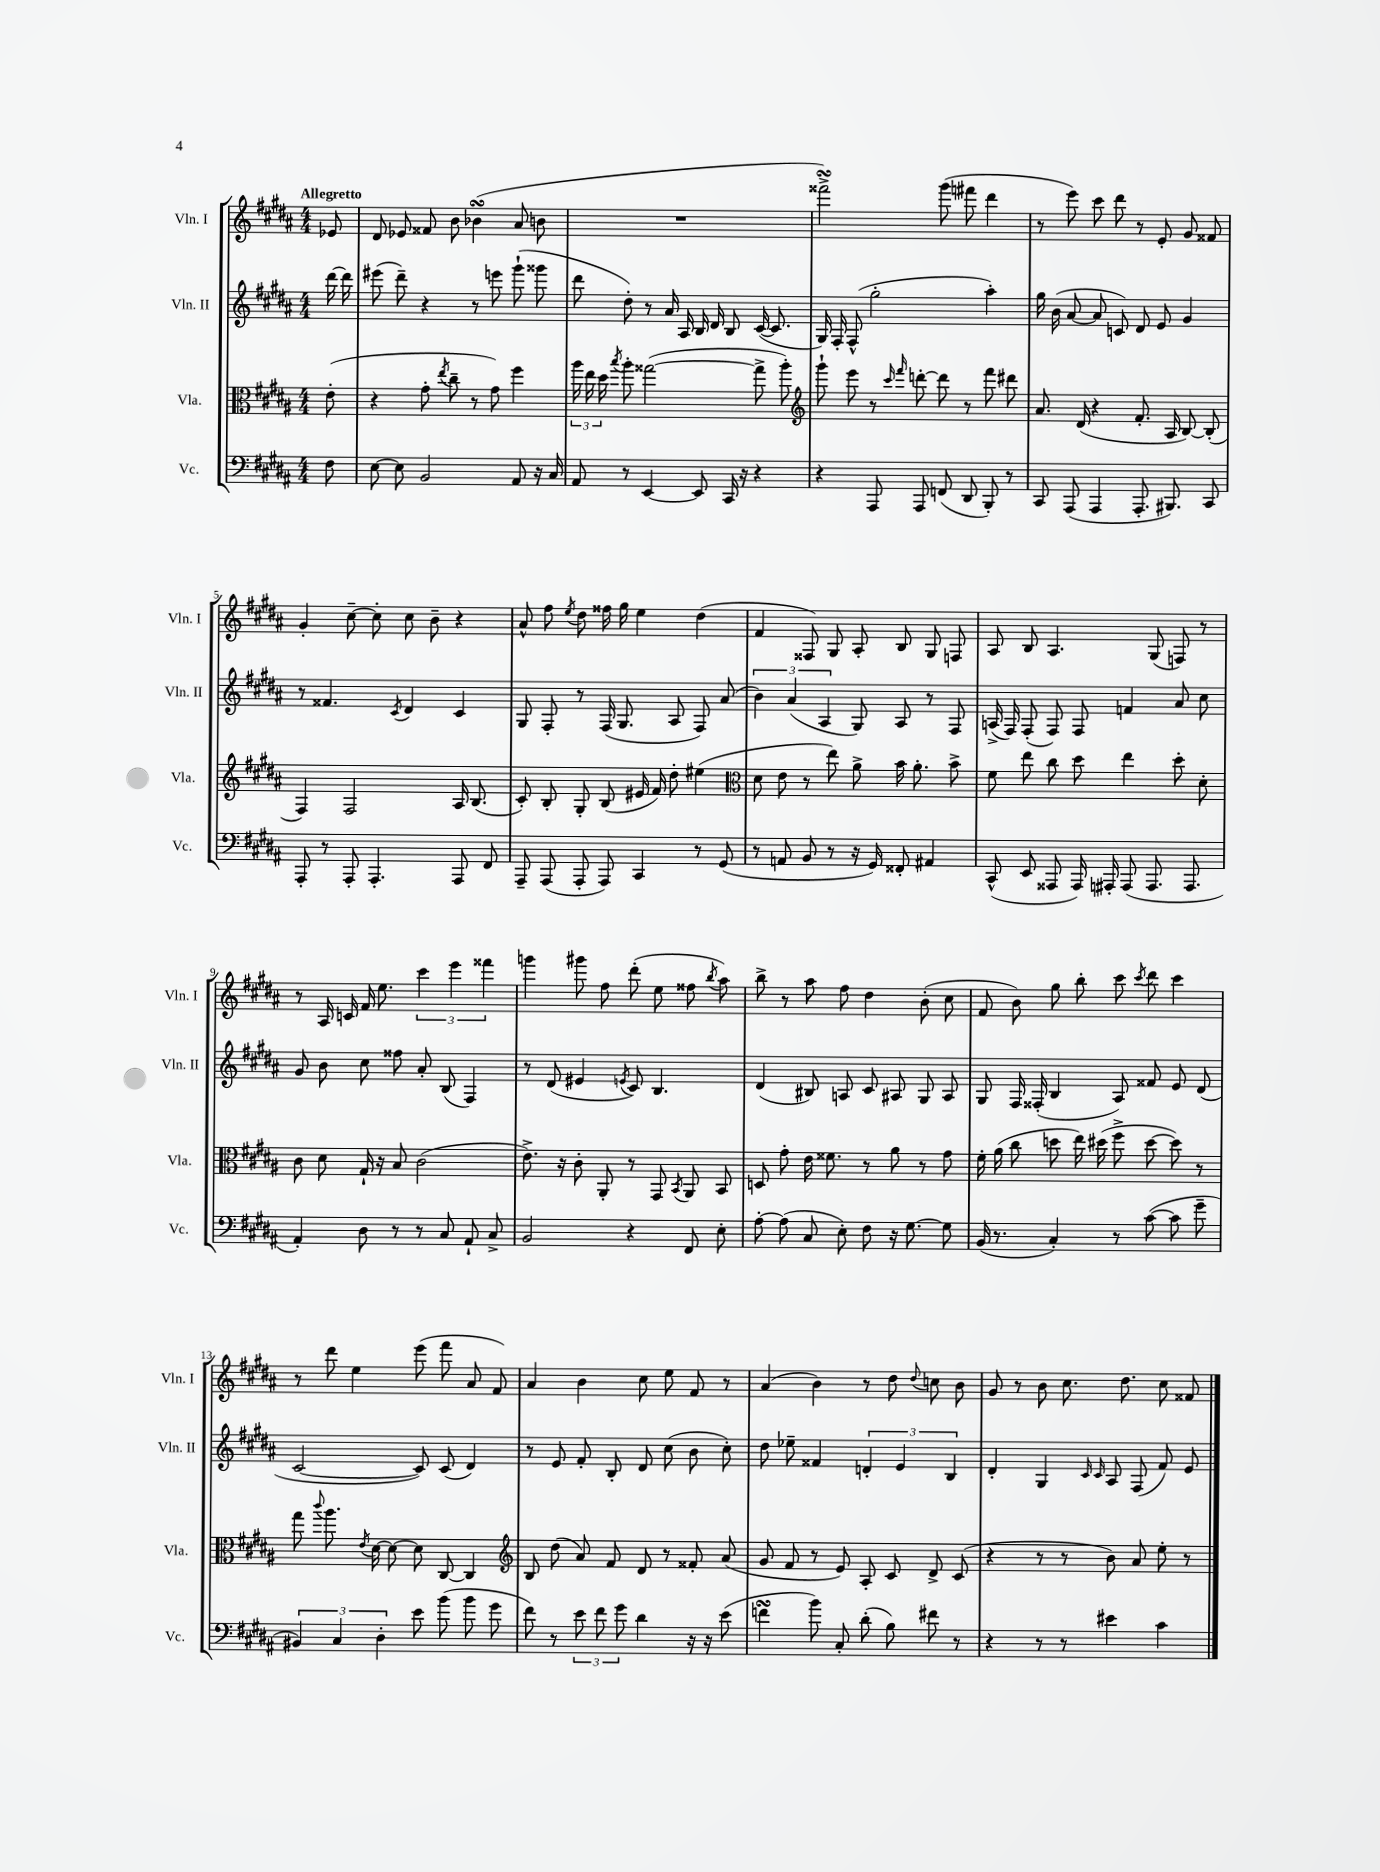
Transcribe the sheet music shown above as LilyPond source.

<<
\new StaffGroup <<
\new Staff = "s0" \with { instrumentName = "Vln. I" shortInstrumentName = "Vln. I" } {
    \clef treble \key b \major \numericTimeSignature \time 4/4 \partial 8 \tempo "Allegretto"
    \autoBeamOff ees'8 |
    dis'8 ees'8 fisis'8 b'8 bes'4\turn( ais'8 b'8 |
    R1 |
    fisis'''2->\turn) gis'''8( fis'''8 dis'''4 |
    r8 e'''8) cis'''8 dis'''8 r8 e'8-. gis'8 fisis'8 |
    gis'4-. cis''8~-- cis''8-. cis''8 b'8-- r4 |
    ais'8-^ fis''8 \acciaccatura { e''8 } dis''8 fisis''16 gis''16 e''4 dis''4( |
    fis'4 fisis8) gis8 ais8-. b8 gis8 f8 |
    ais8 b8 ais4. gis8( f8) r8 |
    r8 ais16 c'16 fis'16 e''8. \tuplet 3/2 { cis'''4 e'''4 fisis'''4 } |
    g'''4 gis'''8 fis''8 dis'''8-.( e''8 fisis''8 \acciaccatura { b''8 } ais''8) |
    b''8-> r8 ais''8 fis''8 dis''4 b'8-.( cis''8 |
    fis'8 b'8) gis''8 b''8-. cis'''8 \acciaccatura { cis'''8 } dis'''8 cis'''4 |
    r8 dis'''8 e''4 e'''8( fis'''8 ais'8 fis'8) |
    ais'4 b'4 cis''8 e''8 fis'8 r8 |
    ais'4( b'4) r8 dis''8 \appoggiatura { dis''8 } c''8 b'8 |
    gis'8 r8 b'8 cis''8. dis''8. cis''8 fisis'8 \bar "|." |
}
\new Staff = "s1" \with { instrumentName = "Vln. II" shortInstrumentName = "Vln. II" } {
    \clef treble \key b \major \numericTimeSignature \time 4/4 \partial 8
    \autoBeamOff dis'''16~ dis'''16 |
    eis'''8( dis'''8--) r4 r8 e'''8 gis'''8-!( gisis'''8 |
    dis'''8 dis''8-.) r8 ais'16 ais16 b16 dis'16 b8 cis'16~( cis'8. |
    gis16) fis16-. fis8-^( gis''2-. ais''4-.) |
    gis''16 b'16( ais'8~ ais'8 c'8) dis'8 e'8 gis'4 |
    r8 fisis'4. \acciaccatura { cis'8 } dis'4 cis'4 |
    gis8 fis8-. r8 fis16( gis8. ais8 fis8) ais'8( |
    \tuplet 3/2 { b'4) ais'4( ais4 } gis8) ais8 r8 fis8 |
    a16->( fis16) fis8-.( fis8) fis8 f'4 ais'8 cis''8 |
    gis'8 b'8 cis''8 fisis''8 ais'8-. b8( fis4) |
    r8 dis'8( eis'4 \acciaccatura { e'8 } cis'8) b4. |
    dis'4( bis8) a8 cis'8 ais8 gis8 ais8 |
    gis8 fis16 fisis16-.( b4 ais8) fisis'8 e'8 dis'8( |
    cis'2~ cis'8) cis'8( dis'4) |
    r8 e'8 fis'8-. b8-. dis'8 cis''8( b'8 cis''8-.) |
    dis''8 ees''8-- fisis'4 \tuplet 3/2 { d'4-. e'4 b4 } |
    dis'4-. gis4 \grace { cis'16 cis'16 } ais8 fis8( fis'8) e'8 \bar "|." |
}
\new Staff = "s2" \with { instrumentName = "Vla." shortInstrumentName = "Vla." } {
    \clef alto \key b \major \numericTimeSignature \time 4/4 \partial 8
    \autoBeamOff e'8-.( |
    r4 gis'8-. \acciaccatura { e''8 } cis''8-- r8 gis'8) fis''4 |
    \tuplet 3/2 { ais''16 e''16 dis''16 } \acciaccatura { b''8 } ais''8-. gisis''2~( gisis''8-> ais''8-.) |
    \clef treble gis'''8-! e'''8 r8 \grace { cis'''16 fis'''16 } d'''8~-. d'''8 r8 fis'''8 dis'''8 |
    ais'8. dis'16( r4 fis'8.-. ais16 b8~) b8-.( |
    fis4) fis2 ais16 b8.( |
    cis'8-.) b8-. gis8-. b8( eis'16 fis'16) dis''8-. eis''4( |
    \clef alto dis'8 e'8 r8 e''8) ais'8-> b'16 ais'8.-. b'8-> |
    fis'8 e''8 cis''8 dis''8 e''4 dis''8-. dis'8-. |
    cis'8 dis'8 gis16-! r16 b8 cis'2( |
    e'8.->) r16 cis'8-. ais,8-. r8 gis,8 \acciaccatura { b,8 } ais,8 b,8 |
    d8 gis'8-. e'16 fisis'8. r8 ais'8 r8 gis'8 |
    fis'16-. ais'16( cis''8 d''8 e''16) dis''16( fis''8-> dis''8~ dis''8) r8 |
    gis''8 \appoggiatura { cis'''8 } ais''8. \acciaccatura { e'8 } dis'16~ dis'8~ dis'8 cis8~ cis4 |
    \clef treble b8 dis''8( ais'8) fis'8 dis'8 r8 fisis'8-. ais'8( |
    gis'8 fis'8 r8 e'8) ais8-. cis'8 dis'8-> cis'8( |
    r4 r8 r8 b'8) ais'8 e''8-. r8 \bar "|." |
}
\new Staff = "s3" \with { instrumentName = "Vc." shortInstrumentName = "Vc." } {
    \clef bass \key b \major \numericTimeSignature \time 4/4 \partial 8
    \autoBeamOff fis8 |
    e8~ e8 b,2 ais,8 r16 cis16 |
    ais,8 r8 e,4~ e,8 cis,16 r16 r4 |
    r4 ais,,8 ais,,8 f,8( dis,8 b,,8-.) r8 |
    cis,8 ais,,8( ais,,4 ais,,8.-. bis,,8.) cis,8 |
    ais,,8-. r8 ais,,8-. ais,,4.-. ais,,8 fis,8 |
    ais,,8-- ais,,8( ais,,8-. ais,,8) cis,4 r8 gis,8( |
    r8 a,8 b,8 r8 r16 gis,16) fisis,8-. ais,4 |
    cis,8-^( e,8 aisis,,8 aisis,,16) ais,,16-. ais,,8( ais,,8. ais,,8. |
    ais,4-.) dis8 r8 r8 cis8 ais,8-! cis8-> |
    b,2 r4 fis,8 e8-. |
    ais8~-. ais8( cis8 e8-.) fis8 r16 gis8.~ gis8 |
    b,16( r8. cis4-.) r8 cis'8~( cis'8 gis'8-- |
    \tuplet 3/2 { bis,4) cis4 dis4-. } e'8 b'8( b'8 gis'8 |
    fis'8) r8 \tuplet 3/2 { e'8 fis'8 gis'8 } dis'4 r16 r16 e'8( |
    f'4\turn b'8) cis8-. dis'8-.( b8) fis'8 r8 |
    r4 r8 r8 eis'4 cis'4 \bar "|." |
}
>>
>>
